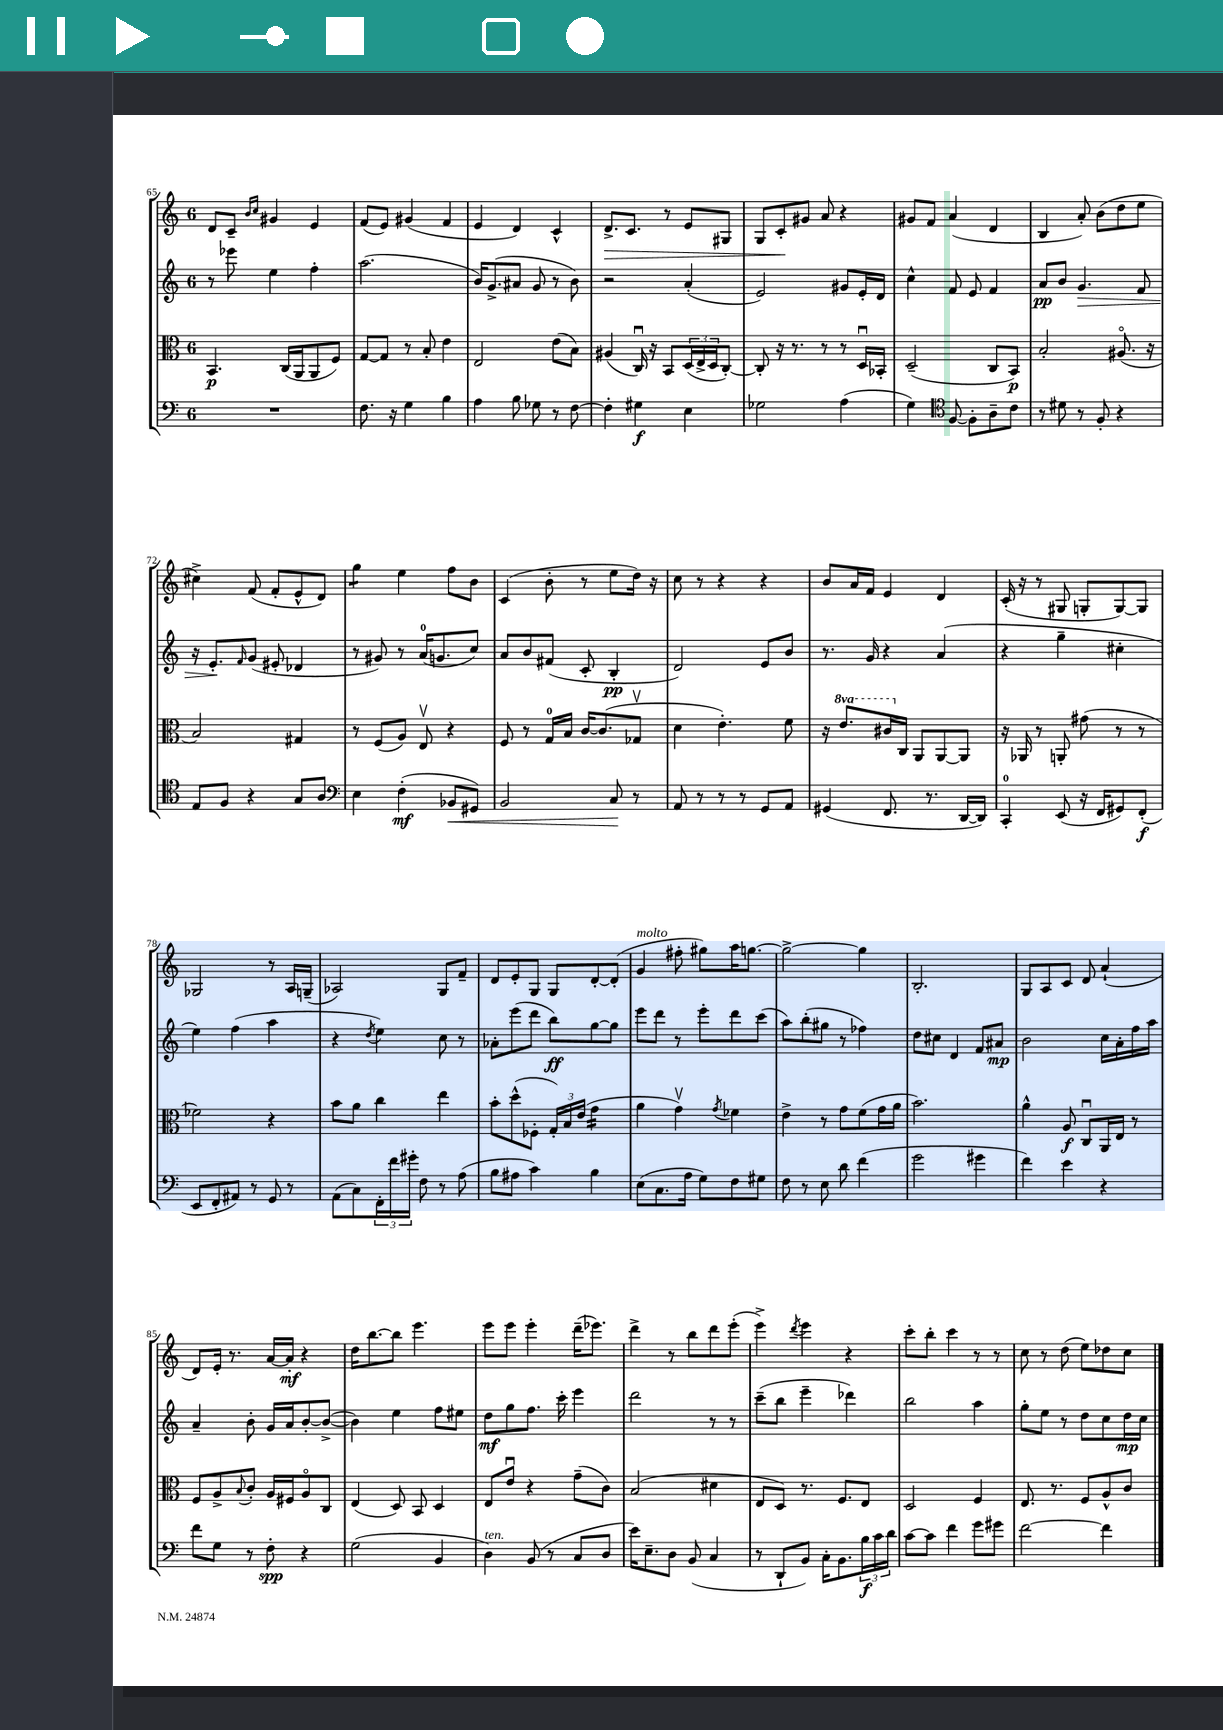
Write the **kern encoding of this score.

**kern	**dynam	**kern	**dynam	**kern	**dynam	**kern	**dynam
*part4	*part4	*part3	*part3	*part2	*part2	*part1	*part1
*staff4	*staff4	*staff3	*staff3	*staff2	*staff2	*staff1	*staff1
*clefF4	*	*clefC3	*	*clefG2	*	*clefG2	*
*k[]	*	*k[]	*	*k[]	*	*k[]	*
*M6/8	*	*M6/8	*	*M6/8	*	*M6/8	*
=65	=65	=65	=65	=65	=65	=65	=65
2.r	.	4.BB/	p	8r	.	8d/L	.
.	.	.	.	8eee-X\	.	8c~/J	.
.	.	.	.	.	.	16qqb/LL	.
.	.	.	.	.	.	16qqcc/JJ	.
.	.	.	.	4ee\	.	4g#X/	.
.	.	(16C/LL	.	.	.	.	.
.	.	16AA/J	.	.	.	.	.
.	.	8AA/	.	4ff'\	.	4e/	.
.	.	8F/J)	.	.	.	.	.
=66	=66	=66	=66	=66	=66	=66	=66
8.F\	.	[8G/L	.	(2.aa\	.	(8f/L	.
.	.	8G/J]	.	.	.	8e/J)	.
16r	.	.	.	.	.	.	.
4G\	.	8r	.	.	.	(4g#X/	.
.	.	8B'/	.	.	.	.	.
4B\	.	4e\	.	.	.	4f/	.
=67	=67	=67	=67	=67	=67	=67	=67
4A\	.	2E/	.	16b/KL)	.	4e/	.
.	.	.	.	(8.g^/	.	.	.
8B\	.	.	.	8a#X/J	.	4d/)	.
8G-X\	.	.	.	8g/	.	.	.
8r	.	(8e\L	.	8r	.	4c^^/	.
[8F\	.	8B\J)	.	8b\)	.	.	.
=68	=68	=68	=68	=68	=68	=68	=68
!	!	!	!	!	!	!	!LO:HP:b
4F'\]	.	(4A#X/	.	2r	.	8.d^/L	>
.	.	.	.	.	.	8.c/J	.
4G#X\	f	16Cu/)	.	.	.	.	.
.	.	16r	.	.	.	.	.
.	.	8BB/L	.	.	.	8r	.
4E\	.	(24D/L	.	(4a'/	.	8e/L	.
.	.	24E^/	.	.	.	.	.
.	.	24D/J	.	.	.	.	.
.	.	[8C'/J)	.	.	.	8G#X/J	.
=69	=69	=69	=69	=69	=69	=69	=69
2G-X\	.	8C'/]	.	2e/)	.	8G/L	.
.	.	16r	.	.	.	8c'/	.
.	.	8.r	.	.	.	.	.
.	.	.	.	.	.	8g#X/J	]
.	.	8r	.	.	.	8a/	.
(4A\	.	8r	.	8g#X/L	.	4r	.
.	.	16Du/LL	.	16e'/L	.	.	.
.	.	16BB-X'/JJ	.	16d/JJ	.	.	.
=70	=70	=70	=70	=70	=70	=70	=70
4G\)	.	(2D~/	.	4cc^^\	.	8g#X/L	.
.	.	.	.	.	.	8f/J	.
*clefC4	*	*	*	*	*	*	*
[8F/	.	.	.	8f/	.	(4a/	.
8F'\L]	.	.	.	8e/	.	.	.
8A~\	.	8C/L	.	4f/	.	4d/	.
8c\J	.	8BB/J)	p	.	.	.	.
=71	=71	=71	=71	=71	=71	=71	=71
8r	.	2B'/	.	8a/L	pp	4B/	.
8d#X\	.	.	.	8b/J	.	.	.
!	!	!	!	!	!LO:HP:b	!	!
8r	.	.	.	4.g/	>	8a'/)	.
8F'/	.	.	.	.	.	(8b\L	.
4r	.	(8.A#X/	.	.	.	8dd\	.
.	.	.	.	8f/	.	8ee\J	.
.	.	16r	.	.	.	.	.
!!LO:LB:g=z
=72	=72	=72	=72	=72	=72	=72	=72
8E/L	.	2B/)	.	16r	.	4cc#X^\)	.
.	.	.	.	8.e'/L	.	.	.
8F/J	.	.	.	.	.	.	.
.	.	.	.	16qqf/	.	.	.
4r	.	.	.	(8g/J	]	(8f/	.
.	.	.	.	8e#X'/	.	8f'/L	.
8G/L	.	4G#X/	.	4d-X/	.	8e^^/	.
8A/J	.	.	.	.	.	8d/J)	.
=73	=73	=73	=73	=73	=73	=73	=73
*clefF4	*	*	*	*	*	*	*
*	*	*	*	*	*	*tremolo	*
4E\	.	8r	.	8r	.	8gg\L	.
.	.	(8F/L	.	8g#X/)	.	8gg\J	.
*	*	*	*	*	*	*Xtremolo	*
(4F'\	mf	8A/J)	.	8r	.	4ee\	.
.	.	8Ev/	.	(16a/KL	.	.	.
.	.	.	.	8.gn/	.	.	.
!	!LO:HP:b	!	!	!	!	!	!
8BB-X/L	<	4r	.	.	.	8ff\L	.
8GG#X/J)	.	.	.	8cc/J)	.	8b\J	.
=74	=74	=74	=74	=74	=74	=74	=74
2BB/	.	8F/	.	8a/L	.	(4c/	.
.	.	8r	.	8b/	.	.	.
.	.	16G/LL	.	(8f#X/J	.	8b'\	.
.	.	16B/JJ	.	.	.	.	.
.	.	[16c/KL	.	8c'/	.	8r	.
.	.	(8.c/]	.	.	.	.	.
8C/	.	.	.	4B'/	pp	8ee\L	.
8r	[	8G-Xv/J	.	.	.	16dd\Jk)	.
.	.	.	.	.	.	16r	.
=75	=75	=75	=75	=75	=75	=75	=75
8AA/	.	4d\	.	2d/)	.	8cc\	.
8r	.	.	.	.	.	8r	.
8r	.	4.e'\)	.	.	.	4r	.
8r	.	.	.	.	.	.	.
8GG/L	.	.	.	8e/L	.	4r	.
8AA/J	.	8f\	.	8b/J	.	.	.
=76	=76	=76	=76	=76	=76	=76	=76
(4GG#X/	.	16r	.	8.r	.	8b/L	.
*	*	*8va	*	*	*	*	*
.	.	8.ee/L	.	.	.	.	.
.	.	.	.	.	.	16a/L	.
.	.	.	.	16g/	.	16f/JJ	.
8.FF/	.	16cc#X/L	.	4r	.	4e/	.
*	*	*X8va	*	*	*	*	*
.	.	16C/JJ	.	.	.	.	.
.	.	8AA/L	.	.	.	.	.
8.r	.	.	.	.	.	.	.
.	.	[8AA/	.	(4a/	.	4d/	.
[16DD/LL	.	8AA/J]	.	.	.	.	.
16DD/JJ])	.	.	.	.	.	.	.
=77	=77	=77	=77	=77	=77	=77	=77
4CC'/	.	16r	.	4r	.	(16c'/	.
.	.	16AA-X/	.	.	.	16r	.
.	.	8r	.	.	.	8r	.
(8EE/	.	8AAn'/	.	4gg~\	.	8G#X/	.
16r	.	(8g#X\	.	.	.	8Gn'/L	.
16FF/KL	.	.	.	.	.	.	.
8GG#X/)	.	8r	.	4cc#X'\	.	[8G/)	.
(8FF'/J	f	8r	.	.	.	8G/J]	.
!!LO:LB:g=z
=78	=78	=78	=78	=78	=78	=78	=78
8EE/L	.	2f-X\)	.	4ee\)	.	2G-X/	.
8FF'/	.	.	.	.	.	.	.
8AA#X/J)	.	.	.	(4ff\	.	.	.
8r	.	.	.	.	.	.	.
8GG/	.	4r	.	4aa\	.	8r	.
8r	.	.	.	.	.	16A/LL	.
.	.	.	.	.	.	(16Gn~/JJ	.
=79	=79	=79	=79	=79	=79	=79	=79
(8AA\L	.	8b\L	.	4r	.	2A-X/)	.
8C\)	.	8a\J	.	.	.	.	.
.	.	.	.	8qdd/	.	.	.
24FF'\L	.	4cc\	.	4ee\)	.	.	.
24f\	.	.	.	.	.	.	.
24g#X'\JJ	.	.	.	.	.	.	.
8F\	.	.	.	.	.	.	.
8r	.	4ee\	.	8cc\	.	8G/L	.
(8A\	.	.	.	8r	.	8f~/J	.
=80	=80	=80	=80	=80	=80	=80	=80
8B\L	.	8b'\L	.	8a-X'\L	.	8d/L	.
8A#X\J	.	(8dd^^\	.	(8eee\	.	8e'/	.
4c\)	.	8F-X'\J	.	8ddd\J	.	8G/J	.
.	.	24G'/LL)	.	8bb\L)	ff	8G/L	.
.	.	24B/	.	.	.	.	.
.	.	(24e/JJ	.	.	.	.	.
*	*	*tremolo	*	*	*	*	*
4B\	.	16g\LL	.	[8gg\	.	[8d'/	.
.	.	16g\	.	.	.	.	.
.	.	16g\	.	8gg\J]	.	(8d'/J]	.
.	.	16g\JJ	.	.	.	.	.
*	*	*Xtremolo	*	*	*	*	*
=81	=81	=81	=81	=81	=81	=81	=81
!	!	!	!	!	!	!LO:TX:a:i:t=molto	!
(8E\L	.	4a\	.	8eee\L	.	4g/	.
8.C\	.	.	.	8ddd\J	.	.	.
.	.	4gv\)	.	8r	.	8ff#X'\	.
16A\Jk	.	.	.	.	.	.	.
8G\L)	.	.	.	8eee'\L	.	8gg#X\L)	.
.	.	8qg/	.	.	.	.	.
8F\	.	4f-X\	.	8ddd\	.	16aa\K	.
.	.	.	.	.	.	[8.ggn\J	.
8G#X\J	.	.	.	(8ccc\J	.	.	.
=82	=82	=82	=82	=82	=82	=82	=82
8F\	.	4e^\	.	8aa\L)	.	2gg^\_	.
8r	.	.	.	(8bb'\	.	.	.
8E\	.	8r	.	8gg#X\J	.	.	.
8d\	.	8g\L	.	8r	.	.	.
(4f\	.	(8f\	.	4ff-X\)	.	4gg\]	.
.	.	16g\L	.	.	.	.	.
.	.	16a\JJ	.	.	.	.	.
=83	=83	=83	=83	=83	=83	=83	=83
2g\	.	2.b\)	.	8dd\L	.	2.B'/	.
.	.	.	.	8cc#X\J	.	.	.
.	.	.	.	4d/	.	.	.
4g#X\	.	.	.	8f/L	.	.	.
.	.	.	.	8a#X/J	mp	.	.
=84	=84	=84	=84	=84	=84	=84	=84
4f\)	.	4a^^\	.	2b\	.	8G/L	.
.	.	.	.	.	.	8A/	.
4e\	.	8A/	f	.	.	8c/J	.
.	.	8Cu/L	.	.	.	8d/	.
4r	.	16AA/L	.	16cc\LL	.	(4a`/	.
.	.	16E/JJ	.	16a'\	.	.	.
.	.	8r	.	16ff\	.	.	.
.	.	.	.	16aa\JJ	.	.	.
!!LO:LB:g=z
=85	=85	=85	=85	=85	=85	=85	=85
8f\L	.	8F/L	.	4a~/	.	8d/L)	.
8G\J	.	8A^/	.	.	.	16e'/Jk	.
.	.	.	.	.	.	8.r	.
.	.	8qqB/	.	.	.	.	.
8r	.	8c'/J	.	8b'\	.	.	.
8F'\	spp	16A/LL	.	16g/LL	.	[16a/LL	.
.	.	16F#X/J	.	16a/J	.	16a'/JJ]	mf
4r	.	8A/	.	[8b'/	.	4r	.
.	.	8C/J	.	(8b^/J_	.	.	.
=86	=86	=86	=86	=86	=86	=86	=86
(2G\	.	(4E/	.	4b\])	.	16dd\KL	.
.	.	.	.	.	.	[8.bb\	.
.	.	8D/)	.	4ee\	.	8bb\J]	.
.	.	8BB/	.	.	.	4.eee\	.
4BB/	.	4D/	.	8ff\L	.	.	.
.	.	.	.	8ee#X\J	.	.	.
=87	=87	=87	=87	=87	=87	=87	=87
!LO:TX:a:i:t=ten.	!	!	!	!	!	!	!
4D\)	.	8E/L	.	8dd\L	mf	8eee\L	.
.	.	8eu/J	.	8gg\	.	8eee\J	.
(8BB/	.	4r	.	8.ff\J	.	4eee'\	.
8r	.	.	.	.	.	.	.
.	.	.	.	16ccc'\	.	.	.
8C/L	.	(8g~\L	.	4eee\	.	(16ddd~\KL	.
.	.	.	.	.	.	8.eee-X\J)	.
8D/J	.	8c\J)	.	.	.	.	.
=88	=88	=88	=88	=88	=88	=88	=88
16e\KL)	.	(2B/	.	2ddd\	.	4ddd^\	.
8.E~\	.	.	.	.	.	.	.
8D\J	.	.	.	.	.	8r	.
(8BB/	.	.	.	.	.	8bb\L	.
4C/	.	4d#X\	.	8r	.	8ddd\	.
.	.	.	.	8r	.	(8eee'\J	.
=89	=89	=89	=89	=89	=89	=89	=89
8r	.	8E/L	.	(8ccc~\L	.	4eee^\)	.
8DD`/L	.	8D/J)	.	8bb\J	.	.	.
.	.	.	.	.	.	8qddd/	.
8BB/J)	.	8.r	.	4eee~\	.	4eee\	.
16C'\KL	.	.	.	.	.	.	.
8.BB\	.	8.F/L	.	.	.	.	.
.	.	.	.	4ddd-X\)	.	4r	.
24B\L	f	8E/J	.	.	.	.	.
24c\	.	.	.	.	.	.	.
24d\JJ	.	.	.	.	.	.	.
=90	=90	=90	=90	=90	=90	=90	=90
[8c\L	.	2D/	.	2bb\	.	8ccc'\L	.
8c\J]	.	.	.	.	.	8bb'\J	.
4f\	.	.	.	.	.	4ccc\	.
8g\L	.	4F/	.	4aa\	.	8r	.
8g#X\J	.	.	.	.	.	8r	.
=91	=91	=91	=91	=91	=91	=91	=91
[2f\	.	8.E/	.	8gg'\L	.	8cc\	.
.	.	.	.	8ee\J	.	8r	.
.	.	8.r	.	.	.	.	.
.	.	.	.	8r	.	(8dd\	.
.	.	8F/L	.	8dd\L	.	8ee\L)	.
4f\]	.	8A^^/	.	8cc\	.	8dd-X\	.
.	.	8c/J	.	16dd\L	mp	8cc\J	.
.	.	.	.	16cc\JJ	.	.	.
==	==	==	==	==	==	==	==
*-	*-	*-	*-	*-	*-	*-	*-
